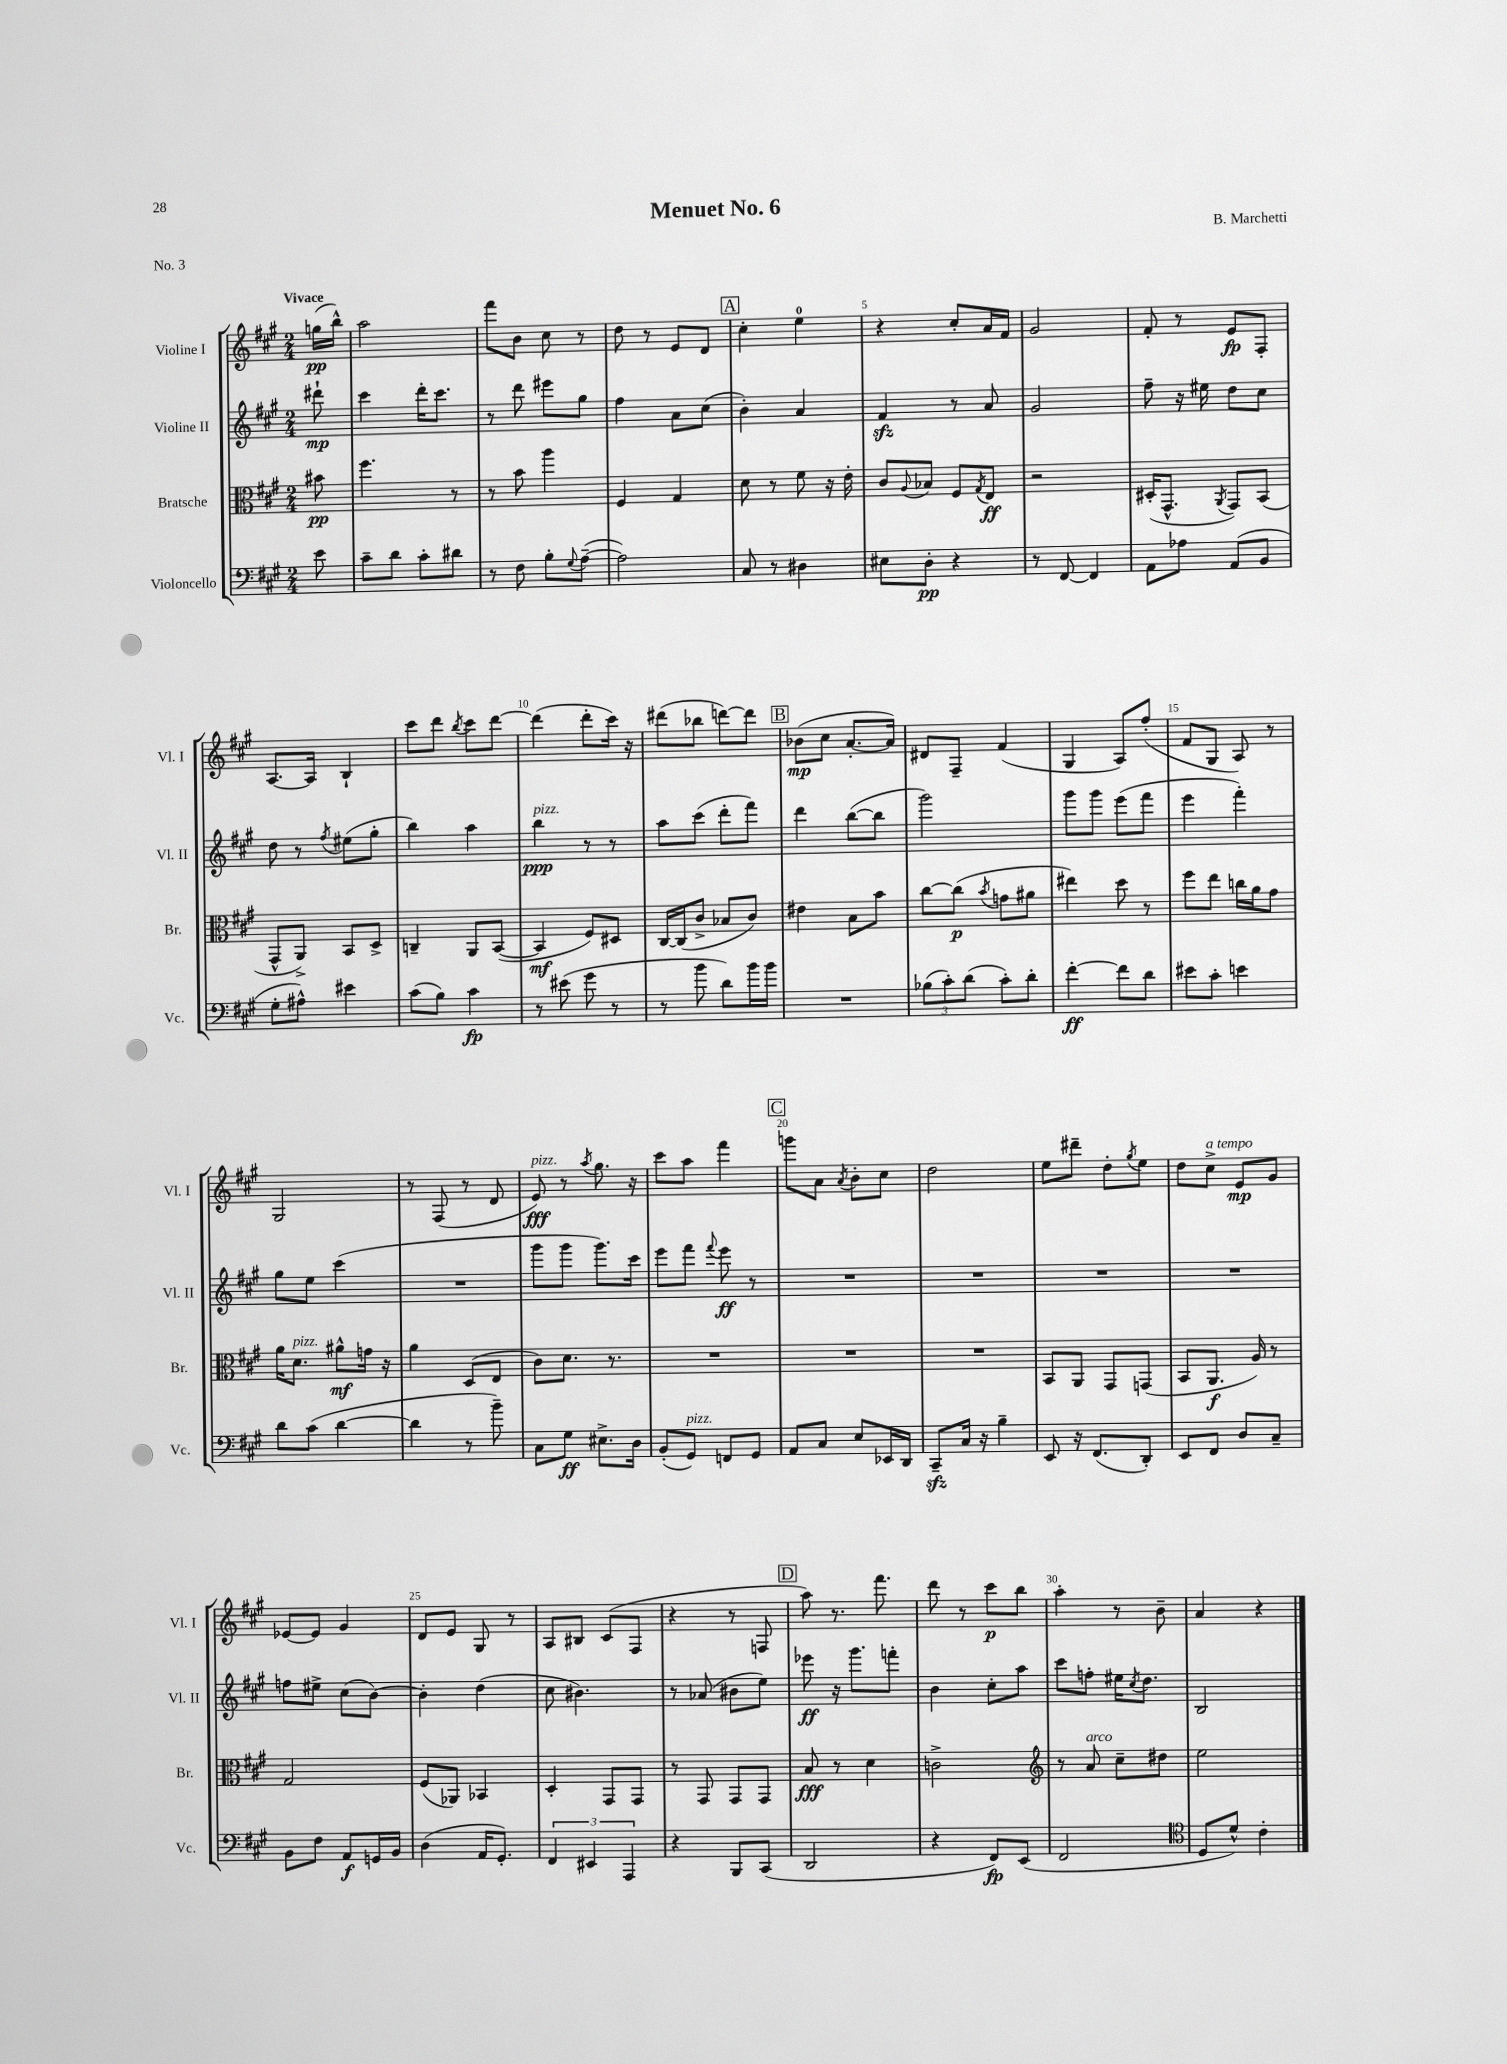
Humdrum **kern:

**kern	**dynam	**kern	**dynam	**kern	**dynam	**kern	**dynam
*part4	*part4	*part3	*part3	*part2	*part2	*part1	*part1
*staff4	*staff4	*staff3	*staff3	*staff2	*staff2	*staff1	*staff1
*I"Violoncello	*	*I"Bratsche	*	*I"Violine II	*	*I"Violine I	*
*I'Vc.	*	*I'Br.	*	*I'Vl. II	*	*I'Vl. I	*
*clefF4	*	*clefC3	*	*clefG2	*	*clefG2	*
*k[f#c#g#]	*	*k[f#c#g#]	*	*k[f#c#g#]	*	*k[f#c#g#]	*
*M2/4	*	*M2/4	*	*M2/4	*	*M2/4	*
=	=	=	=	=	=	=	=
!	!	!	!	!	!	!LO:TX:a:B:t=Vivace	!
8e\	.	8b#X\	pp	8ddd#X`\	mp	(16ggn\LL	pp
.	.	.	.	.	.	16bb^^\JJ)	.
=1	=1	=1	=1	=1	=1	=1	=1
8c#~\L	.	4.ff#\	.	4ccc#\	.	2aa\	.
8d\J	.	.	.	.	.	.	.
8c#'\L	.	.	.	16ddd'\KL	.	.	.
.	.	.	.	8.ccc#\J	.	.	.
8d#X\J	.	8r	.	.	.	.	.
=2	=2	=2	=2	=2	=2	=2	=2
8r	.	8r	.	8r	.	8fff#\L	.
8F#\	.	8b\	.	8ddd\	.	8b\J	.
8B'\L	.	4aa\	.	8eee#X\L	.	8cc#\	.
8qqG#/	.	.	.	.	.	.	.
([8A~\J	.	.	.	8gg#\J	.	8r	.
=3	=3	=3	=3	=3	=3	=3	=3
2A\])	.	4F#/	.	4ff#\	.	8dd\	.
.	.	.	.	.	.	8r	.
.	.	4G#/	.	8a\L	.	8e/L	.
.	.	.	.	(8cc#\J	.	8d/J	.
!!LO:REH:place=s1:t=A
=4	=4	=4	=4	=4	=4	=4	=4
8C#/	.	8d\	.	4b'\)	.	4cc#'\	.
8r	.	8r	.	.	.	.	.
4D#X\	.	8f#\	.	4a/	.	4ee\	.
.	.	16r	.	.	.	.	.
.	.	16e'\	.	.	.	.	.
=5	=5	=5	=5	=5	=5	=5	=5
8E#X\L	.	8c#/L	.	4f#zz/	.	4r	.
.	.	8qqA/	.	.	.	.	.
8D'\J	pp	8B-X/J	.	.	.	.	.
4r	.	8F#/L	.	8r	.	8cc#'/L	.
.	.	8qG#/	.	.	.	.	.
.	.	8E/J	ff	8a/	.	16a/L	.
.	.	.	.	.	.	16f#/JJ	.
=6	=6	=6	=6	=6	=6	=6	=6
8r	.	2r	.	2g#/	.	2g#/	.
[8FF#/	.	.	.	.	.	.	.
4FF#/]	.	.	.	.	.	.	.
=7	=7	=7	=7	=7	=7	=7	=7
8AA\L	.	(16D#X'/KL	.	8ff#~\	.	8f#'/	.
.	.	8.GG#^^/J	.	.	.	.	.
8A-X\J	.	.	.	16r	.	8r	.
.	.	.	.	16ee#X\	.	.	.
.	.	8qAA/	.	.	.	.	.
(8AA/L	.	8GG#/L)	.	8dd\L	.	8e/L	fp
8BB/J	.	(8BB/J	.	8cc#\J	.	8F#'/J	.
!!LO:LB:g=z
=8	=8	=8	=8	=8	=8	=8	=8
8G#'\L	.	8GG#^^/L	.	8dd\	.	[8.A/L	.
8A#X^^\J)	.	8AA^/J)	.	8r	.	.	.
.	.	.	.	.	.	16A/Jk]	.
.	.	.	.	8qff#/	.	.	.
4e#X\	.	8BB/L	.	(8ee#X\L	.	4B`/	.
.	.	8D^/J	.	8gg#'\J	.	.	.
=9	=9	=9	=9	=9	=9	=9	=9
(8c#\L	.	4Cn~/	.	4bb\)	.	8ccc#\L	.
8B\J)	.	.	.	.	.	8ddd\J	.
.	.	.	.	.	.	8qbb/	.
4c#\	fp	8AA/L	.	4aa\	.	8ccc#\L	.
.	.	([8BB/J	.	.	.	[8ddd\J	.
=10	=10	=10	=10	=10	=10	=10	=10
!	!	!	!	!LO:TX:a:i:t=pizz.	!	!	!
8r	.	4BB/]	mf	4bb\	ppp	(4ddd\]	.
(8e#X\	.	.	.	.	.	.	.
8g#\	.	8F#/L)	.	8r	.	8ddd'\L	.
8r	.	8D#X/J	.	8r	.	16ccc#\Jk)	.
.	.	.	.	.	.	16r	.
=11	=11	=11	=11	=11	=11	=11	=11
8r	.	[16C#/LL	.	8aa\L	.	(8ddd#X\L	.
.	.	(16C#/J]	.	.	.	.	.
8b\	.	8c#^/J	.	(8ccc#\J	.	8bb-X\J	.
8d\L)	.	8B-X/L	.	8ddd'\L	.	[8dddn\L)	.
16b\L	.	8c#/J)	.	8fff#\J)	.	8ddd\J]	.
16b\JJ	.	.	.	.	.	.	.
!!LO:REH:place=s1:t=B
=12	=12	=12	=12	=12	=12	=12	=12
2r	.	4e#X\	.	4ddd\	.	(8b-X\L	mp
.	.	.	.	.	.	8cc#\J	.
.	.	8B\L	.	([8bb\L	.	[8.a'/L	.
.	.	8b\J	.	8bb\J]	.	.	.
.	.	.	.	.	.	16a/Jk])	.
=13	=13	=13	=13	=13	=13	=13	=13
(12B-X\L	.	[8cc#\L	.	2ggg#\)	.	8d#X/L	.
12c#'\)	.	.	.	.	.	.	.
.	.	(8cc#\J]	p	.	.	8F#~/J	.
(12d\J	.	.	.	.	.	.	.
.	.	8qb/	.	.	.	.	.
8c#'\L)	.	8gn\L	.	.	.	(4f#/	.
8d'\J	.	8a#X\J	.	.	.	.	.
=14	=14	=14	=14	=14	=14	=14	=14
[4f#'\	ff	4ee#X\)	.	8ggg#\L	.	4G#/	.
.	.	.	.	8ggg#\J	.	.	.
8f#\L]	.	8dd\	.	(8eee\L	.	8A/L)	.
8d\J	.	8r	.	8fff#\J	.	(8ff#'/J	.
=15	=15	=15	=15	=15	=15	=15	=15
8e#X\L	.	8ff#\L	.	4eee\	.	8f#/L	.
8c#'\J	.	8ee\J	.	.	.	8G#/J	.
4en\	.	16ccn\LL	.	4fff#'\)	.	8A/)	.
.	.	16a\J	.	.	.	.	.
.	.	8g#\J	.	.	.	8r	.
!!LO:LB:g=z
=16	=16	=16	=16	=16	=16	=16	=16
8d\L	.	16a\KL	.	8gg#\L	.	2G#/	.
!	!	!LO:TX:a:i:t=pizz.	!	!	!	!	!
.	.	8.d\J	.	.	.	.	.
(8c#\J	.	.	.	8ee\J	.	.	.
[4d\	.	8a#X^^\L	mf	(4ccc#\	.	.	.
.	.	16gn\Jk	.	.	.	.	.
.	.	16r	.	.	.	.	.
=17	=17	=17	=17	=17	=17	=17	=17
4d\]	.	4a\	.	2r	.	8r	.
.	.	.	.	.	.	(8F#/	.
8r	.	(8D/L	.	.	.	8r	.
8b~\)	.	8E/J	.	.	.	8d/	.
=18	=18	=18	=18	=18	=18	=18	=18
!	!	!	!	!	!	!LO:TX:a:i:t=pizz.	!
8C#\L	.	8c#\L)	.	8ggg#\L	.	8e/)	fff
8G#\J	ff	8.d\J	.	8ggg#\J	.	8r	.
.	.	.	.	.	.	8qaa/	.
8.E#X^\L	.	.	.	8.ggg#\L)	.	8.gg#\	.
.	.	8.r	.	.	.	.	.
16D\Jk	.	.	.	16ccc#\Jk	.	16r	.
=19	=19	=19	=19	=19	=19	=19	=19
(8BB'/L	.	2r	.	8eee\L	.	8ccc#\L	.
!LO:TX:a:i:t=pizz.	!	!	!	!	!	!	!
8GG#/J)	.	.	.	8fff#\J	.	8aa\J	.
.	.	.	.	8qqfff#/	.	.	.
8FFn/L	.	.	.	8eee\	ff	4fff#\	.
8GG#/J	.	.	.	8r	.	.	.
!!LO:REH:place=s1:t=C
=20	=20	=20	=20	=20	=20	=20	=20
8AA/L	.	2r	.	2r	.	8gggn\L	.
8C#/J	.	.	.	.	.	8a\J	.
.	.	.	.	.	.	8qa/	.
8E/L	.	.	.	.	.	8b'\L	.
16EE-X/L	.	.	.	.	.	8cc#\J	.
16DD/JJ	.	.	.	.	.	.	.
=21	=21	=21	=21	=21	=21	=21	=21
8CC#zz~/L	.	2r	.	2r	.	2dd\	.
16C#/Jk	.	.	.	.	.	.	.
16r	.	.	.	.	.	.	.
4B~\	.	.	.	.	.	.	.
=22	=22	=22	=22	=22	=22	=22	=22
8EE/	.	8BB/L	.	2r	.	8ee\L	.
16r	.	8AA/J	.	.	.	8ddd#X~\J	.
(8.FF#/L	.	.	.	.	.	.	.
.	.	8GG#/L	.	.	.	8dd'\L	.
.	.	.	.	.	.	8qgg#/	.
8DD'/J)	.	(8GGn/J	.	.	.	8ee\J	.
=23	=23	=23	=23	=23	=23	=23	=23
8EE/L	.	8BB/L	.	2r	.	8dd\L	.
!	!	!	!	!	!	!LO:TX:a:i:t=a tempo	!
8FF#/J	.	8.AA/J	f	.	.	8cc#^\J	.
8D/L	.	.	.	.	.	8e/L	mp
.	.	16A/)	.	.	.	.	.
8C#~/J	.	8r	.	.	.	8g#/J	.
!!LO:LB:g=z
=24	=24	=24	=24	=24	=24	=24	=24
8BB\L	.	2G#/	.	8ffn\L	.	[8e-X/L	.
8F#\J	.	.	.	8ee#X^\J	.	8e-/J]	.
8AA/L	f	.	.	(8cc#\L	.	4g#/	.
16GGn/L	.	.	.	[8b\J)	.	.	.
16BB/JJ	.	.	.	.	.	.	.
=25	=25	=25	=25	=25	=25	=25	=25
(4D\	.	(8F#/L	.	4b'\]	.	8d/L	.
.	.	8AA-X/J)	.	.	.	8e/J	.
16AA/KL	.	4BB-X/	.	(4dd\	.	8G#/	.
8.GG#'/J)	.	.	.	.	.	.	.
.	.	.	.	.	.	8r	.
=26	=26	=26	=26	=26	=26	=26	=26
6FF#/	.	4D'/	.	8cc#\	.	8A/L	.
.	.	.	.	4.b#X\)	.	8B#X/J	.
6EE#X/	.	.	.	.	.	.	.
.	.	8GG#/L	.	.	.	(8c#/L	.
6AAA/	.	.	.	.	.	.	.
.	.	8GG#/J	.	.	.	8F#/J	.
=27	=27	=27	=27	=27	=27	=27	=27
4r	.	8r	.	8r	.	4r	.
.	.	8GG#/	.	(8a-X/	.	.	.
8BBB/L	.	8GG#/L	.	8b#X\L	.	8r	.
(8CC#/J	.	8GG#/J	.	8ee\J)	.	8Fn/	.
!!LO:REH:place=s1:t=D
=28	=28	=28	=28	=28	=28	=28	=28
2DD/	.	8B/	fff	8eee-X\	ff	8aa\)	.
.	.	8r	.	16r	.	8.r	.
.	.	.	.	8.ggg#\L	.	.	.
.	.	4d\	.	.	.	.	.
.	.	.	.	.	.	8.fff#\	.
.	.	.	.	8fffn'\J	.	.	.
=29	=29	=29	=29	=29	=29	=29	=29
4r	.	2cn^\	.	4b\	.	8ddd\	.
.	.	.	.	.	.	8r	.
8FF#/L)	fp	.	.	8cc#'\L	.	8ccc#\L	p
(8EE/J	.	.	.	8aa\J	.	8bb\J	.
=30	=30	=30	=30	=30	=30	=30	=30
*	*	*clefG2	*	*	*	*	*
2FF#/	.	8r	.	8ccc#\L	.	4aa'\	.
!	!	!LO:TX:a:i:t=arco	!	!	!	!	!
.	.	8a/	.	8ffn'\J	.	.	.
.	.	8cc#~\L	.	16ee#X\KL	.	8r	.
.	.	.	.	8qcc#/	.	.	.
.	.	.	.	8.dd\J	.	.	.
.	.	8dd#X\J	.	.	.	8b~\	.
=31	=31	=31	=31	=31	=31	=31	=31
*clefC4	*	*	*	*	*	*	*
8D/L	.	2ee\	.	2B/	.	4a/	.
8d^^/J)	.	.	.	.	.	.	.
4c#'\	.	.	.	.	.	4r	.
==	==	==	==	==	==	==	==
*-	*-	*-	*-	*-	*-	*-	*-
